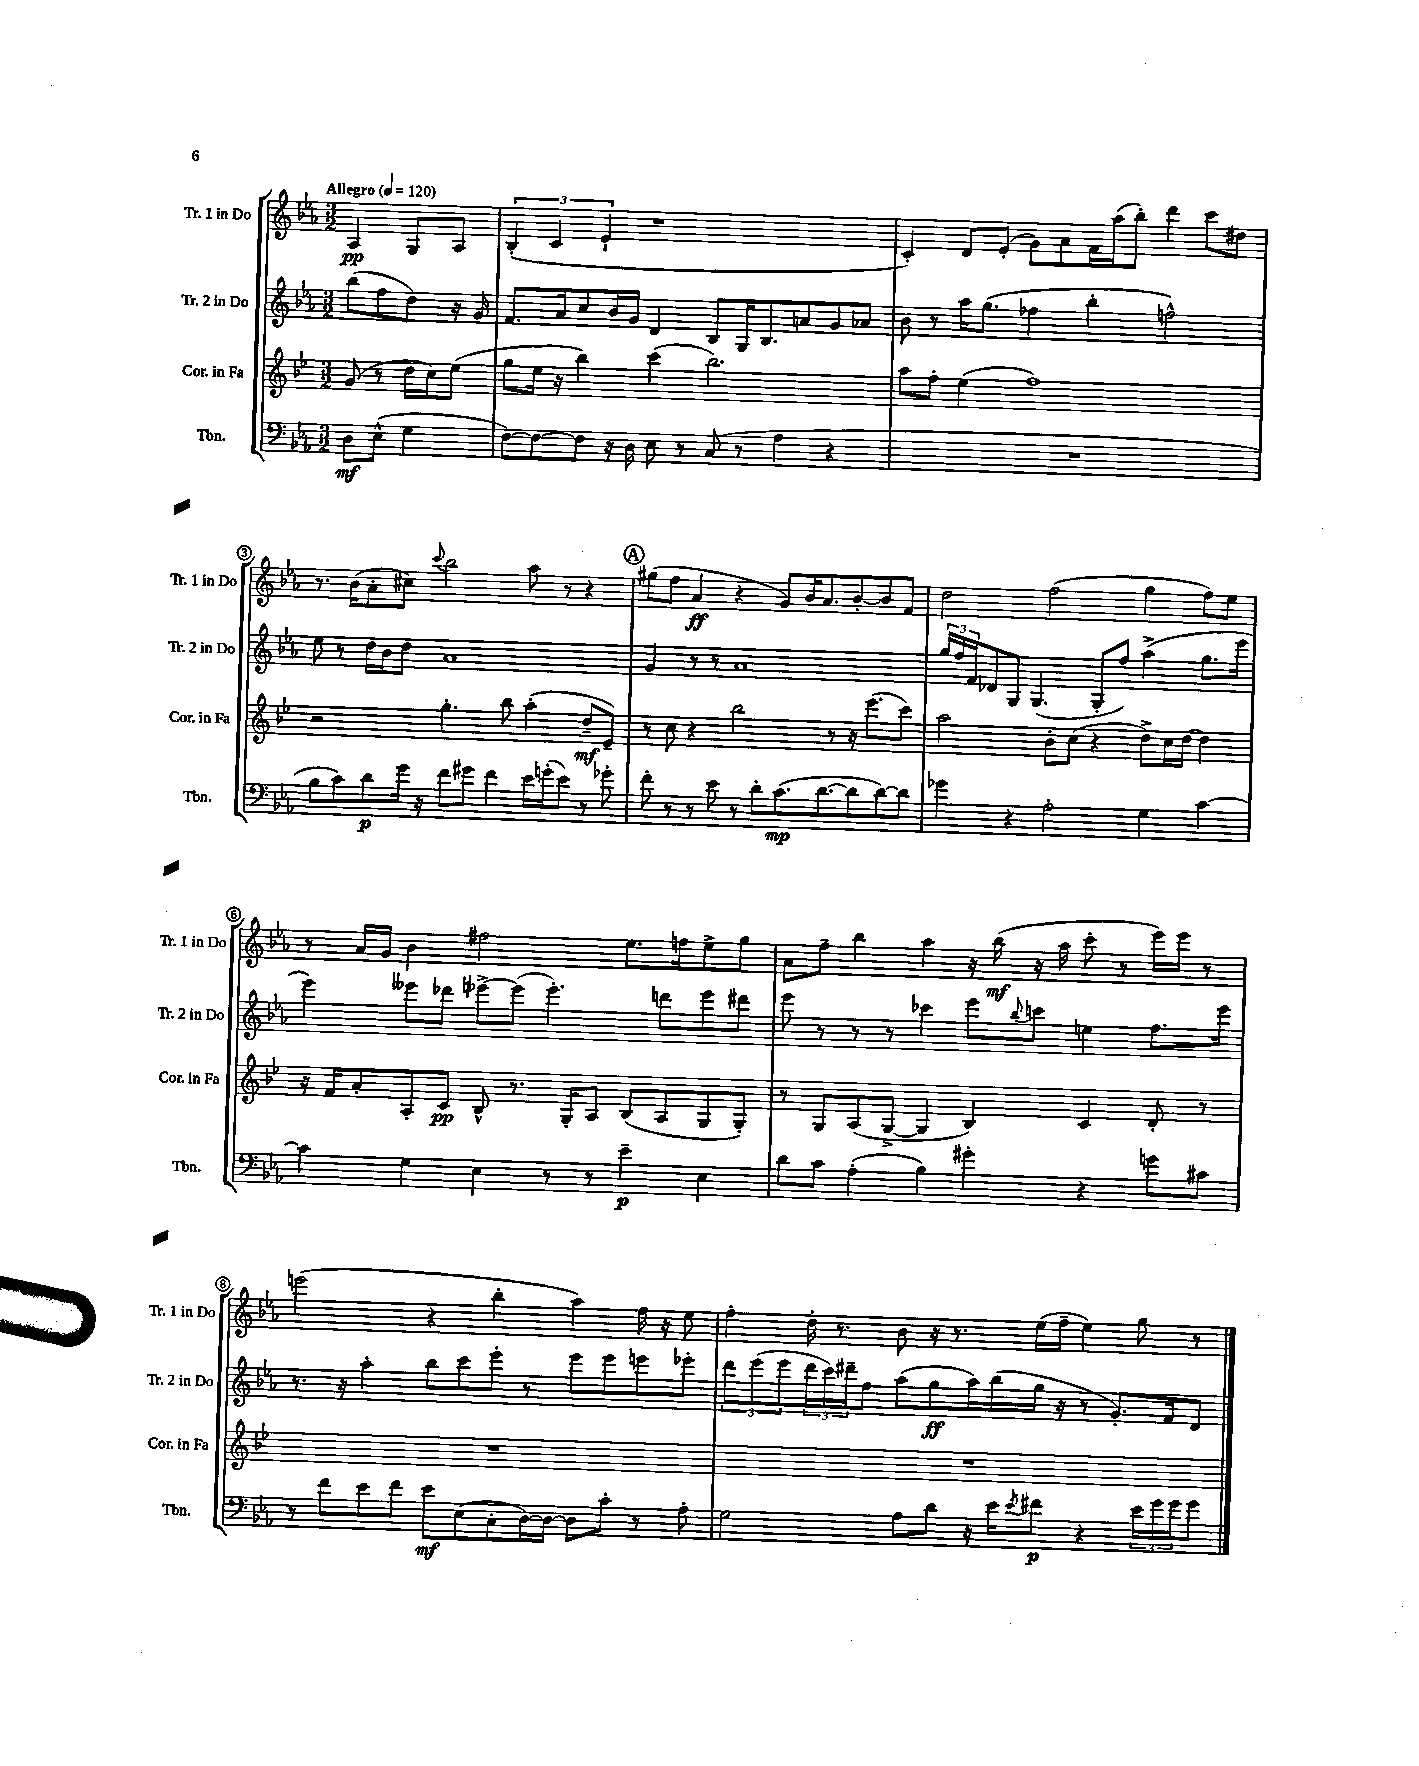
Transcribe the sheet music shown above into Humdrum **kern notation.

**kern	**dynam	**kern	**dynam	**kern	**dynam	**kern	**dynam
*part4	*part4	*part3	*part3	*part2	*part2	*part1	*part1
*staff4	*staff4	*staff3	*staff3	*staff2	*staff2	*staff1	*staff1
*I"Tbn.	*	*I"Cor. in Fa	*	*I"Tr. 2 in Do	*	*I"Tr. 1 in Do	*
*I'Tbn.	*	*I'Cor. in Fa	*	*I'Tr. 2 in Do	*	*I'Tr. 1 in Do	*
*clefF4	*	*clefG2	*	*clefG2	*	*clefG2	*
*k[b-e-a-]	*	*k[b-e-]	*	*k[b-e-a-]	*	*k[b-e-a-]	*
*M3/2	*	*M3/2	*	*M3/2	*	*M3/2	*
*MM120	*	*MM120	*	*MM120	*	*MM120	*
=	=	=	=	=	=	=	=
!	!	!	!	!	!	!LO:TX:a:B:t=Allegro	!
8D\L	mf	(8g/	.	(8bb-\L	.	4A-/	pp
(8E-^^\J	.	8r	.	8ff\	.	.	.
4G\	.	16dd\LL	.	8dd\J)	.	8G/L	.
.	.	16cc\J)	.	.	.	.	.
.	.	(8ee-\J	.	16r	.	8A-/J	.
.	.	.	.	16g/	.	.	.
=1	=1	=1	=1	=1	=1	=1	=1
[8F\L)	.	8gg\L	.	8.f/L	.	(6B-'/	.
8F\_	.	16ee-\Jk	.	.	.	.	.
.	.	.	.	.	.	6c/	.
.	.	16r	.	16a-/k	.	.	.
8F\J]	.	4bb-\)	.	8cc/	.	.	.
.	.	.	.	.	.	6e-`/	.
16r	.	.	.	16b-/L	.	.	.
16D\	.	.	.	16g/JJ	.	.	.
8E-\	.	(4ccc\	.	4d/	.	1r	.
8r	.	.	.	.	.	.	.
(8C/	.	2.bb-\)	.	8B-/L	.	.	.
8r	.	.	.	16G/K	.	.	.
.	.	.	.	8.B-/	.	.	.
4A-\	.	.	.	.	.	.	.
.	.	.	.	8an/	.	.	.
4r	.	.	.	8g/	.	.	.
.	.	.	.	8a-X/J	.	.	.
=2	=2	=2	=2	=2	=2	=2	=2
1.r	.	8aa\L	.	8b-\	.	4c'/)	.
.	.	8ff'\J	.	8r	.	.	.
.	.	(4ee-\	.	16aa-\KL	.	8d/L	.
.	.	.	.	(8.gg\J	.	.	.
.	.	.	.	.	.	(8e-'/J	.
.	.	1ff)	.	4ff-X\	.	8g\L)	.
.	.	.	.	.	.	8a-\	.
.	.	.	.	4bb-'\	.	16f\L	.
.	.	.	.	.	.	(16aa-\J	.
.	.	.	.	.	.	8bb-'\J)	.
.	.	.	.	2ffn^^\)	.	4ddd\	.
.	.	.	.	.	.	8ccc\L	.
.	.	.	.	.	.	8dd#X\J	.
!!LO:LB:g=z
=3	=3	=3	=3	=3	=3	=3	=3
8B-\L	.	2r	.	8ee-\	.	8.r	.
8c\)	.	.	.	8r	.	.	.
.	.	.	.	.	.	(16b-\KL	.
8d\	p	.	.	16dd\LL	.	8a-'\	.
.	.	.	.	16b-\J	.	.	.
16g\Jk	.	.	.	8dd\J	.	8cc#X\J)	.
16r	.	.	.	.	.	.	.
.	.	.	.	.	.	8qqccc/	.
8f\L	.	4.gg'\	.	1a-	.	2bb-\	.
8g#X\J	.	.	.	.	.	.	.
4f\	.	.	.	.	.	.	.
.	.	8bb-\	.	.	.	.	.
16e-\LL	.	(4aa'\	.	.	.	8aa-\	.
(16gn'\J	.	.	.	.	.	.	.
8e-\J)	.	.	.	.	.	8r	.
8r	.	8dd~/L	mf	.	.	4r	.
8g-X'\	.	8e-~/J)	.	.	.	.	.
!!LO:REH:place=s1:t=A
=4	=4	=4	=4	=4	=4	=4	=4
8f'\	.	8r	.	4g/	.	(8gg#X\L	.
8r	.	8cc\	.	.	.	8ff\J	.
8r	.	4r	.	8r	.	4a-/	ff
8e-\	.	.	.	8r	.	.	.
8r	.	2bb-\	.	1a-	.	4r	.
8d'\L	.	.	.	.	.	.	.
(8.c\	mp	.	.	.	.	8g/L)	.
.	.	.	.	.	.	16b-/K	.
[8.d\	.	.	.	.	.	8.a-/	.
.	.	8r	.	.	.	.	.
8d\]	.	16r	.	.	.	[8b-'/	.
.	.	(8.eee-\L	.	.	.	.	.
[8d\)	.	.	.	.	.	8b-/]	.
8d\J]	.	8ccc\J)	.	.	.	8f/J	.
=5	=5	=5	=5	=5	=5	=5	=5
4g-X\	.	2aa\	.	24gg/LL	.	2dd\	.
.	.	.	.	24ff/	.	.	.
.	.	.	.	24f/J	.	.	.
.	.	.	.	8d-X/	.	.	.
4r	.	.	.	8G/J	.	.	.
.	.	.	.	(4.G/	.	.	.
2A-'\	.	8b-'\L	.	.	.	(2ff\	.
.	.	(8cc\J	.	.	.	.	.
.	.	4r	.	8G'/L	.	.	.
.	.	.	.	8ff/J)	.	.	.
4G\	.	8dd^\L)	.	(4aa-^\	.	4gg\	.
.	.	16cc\L	.	.	.	.	.
.	.	[16dd\JJ	.	.	.	.	.
[4c\	.	4dd\]	.	8.gg\L	.	8ff\L)	.
.	.	.	.	.	.	8ee-\J	.
.	.	.	.	16eee-\Jk	.	.	.
!!LO:LB:g=z
=6	=6	=6	=6	=6	=6	=6	=6
4c\]	.	16r	.	4eee-\)	.	8r	.
.	.	16f/KL	.	.	.	.	.
.	.	8a'/	.	.	.	16a-/LL	.
.	.	.	.	.	.	16g/JJ	.
4G\	.	8A'/	.	8eee--X\L	.	4b-\	.
.	.	8c/J	pp	8ddd-X\J	.	.	.
4E-\	.	8B-^^/	.	[8eee-X^\L	.	2ff#X\	.
.	.	8.r	.	(8eee-\J]	.	.	.
8r	.	.	.	4.eee-'\)	.	.	.
.	.	16G'/KL	.	.	.	.	.
8r	.	8A/J	.	.	.	.	.
4e-~\	p	(8B-/L	.	.	.	8.ee-\L	.
.	.	8A/	.	8dddn\L	.	.	.
.	.	.	.	.	.	16ffn\k	.
4E-\	.	8G/	.	8eee-\	.	8ee-^\	.
.	.	8G'/J)	.	8ddd#X\J	.	8gg\J	.
=7	=7	=7	=7	=7	=7	=7	=7
8d\L	.	8r	.	8eee-\	.	8a-\L	.
8c\J	.	8G/L	.	8r	.	8ff~\J	.
(4A-'\	.	(8A/	.	8r	.	4bb-\	.
.	.	[8G^/J	.	8r	.	.	.
4B-\)	.	4G/]	.	4ccc-X\	.	4aa-\	.
4g#X'\	.	4B-/)	.	8eee-\L	.	16r	.
.	.	.	.	.	.	(16bb-\	mf
.	.	.	.	8qqbb-/	.	.	.
.	.	.	.	8cccn\J	.	16r	.
.	.	.	.	.	.	16aa-\	.
4r	.	4c/	.	4een\	.	8ccc'\	.
.	.	.	.	.	.	8r	.
8gn\L	.	8d'/	.	8.ff\L	.	16eee-\LL)	.
.	.	.	.	.	.	16eee-\JJ	.
8c#X\J	.	8r	.	.	.	8r	.
.	.	.	.	16eee-\Jk	.	.	.
!!LO:LB:g=z
=8	=8	=8	=8	=8	=8	=8	=8
8r	.	1.r	.	8.r	.	(2eeen\	.
8f\L	.	.	.	.	.	.	.
.	.	.	.	16r	.	.	.
8e-\	.	.	.	4aa-'\	.	.	.
8f\J	.	.	.	.	.	.	.
8e-\L	mf	.	.	8bb-\L	.	4r	.
(8E-\	.	.	.	8ccc\	.	.	.
8C'\	.	.	.	8eee-'\J	.	4bb-'\	.
[16D\L)	.	.	.	8r	.	.	.
16D\JJ_	.	.	.	.	.	.	.
8D\L]	.	.	.	8eee-\L	.	4aa-\)	.
8c'\J	.	.	.	8eee-\	.	.	.
8r	.	.	.	8eeen\	.	16ff\	.
.	.	.	.	.	.	16r	.
8A-'\	.	.	.	8eee-X'\J	.	8ee-\	.
=9	=9	=9	=9	=9	=9	=9	=9
2G\	.	1.r	.	12ddd\L	.	4ff'\	.
.	.	.	.	(12eee-\	.	.	.
.	.	.	.	12eee-\	.	.	.
.	.	.	.	24ddd\L	.	16dd'\	.
.	.	.	.	24ccc\)	.	.	.
.	.	.	.	.	.	8.r	.
.	.	.	.	24ddd#X~\J	.	.	.
.	.	.	.	8ff\J	.	.	.
8A-\L	.	.	.	(8aa-\L	.	8b-\	.
8d\J	.	.	.	8gg\	ff	16r	.
.	.	.	.	.	.	8.r	.
16r	.	.	.	16aa-\L)	.	.	.
16e-\KL	.	.	.	(16bb-\	.	.	.
8qe-/	.	.	.	.	.	.	.
8f#X\J	p	.	.	16gg\JJ	.	(16ee-\LL	.
.	.	.	.	16r	.	16ff~\JJ	.
4r	.	.	.	8r	.	4ee-\)	.
.	.	.	.	8.g'/L)	.	.	.
24e-\LL	.	.	.	.	.	8gg\	.
24g\	.	.	.	.	.	.	.
.	.	.	.	16f/k	.	.	.
24g\J	.	.	.	.	.	.	.
8g\J	.	.	.	8d/J	.	8r	.
==	==	==	==	==	==	==	==
*-	*-	*-	*-	*-	*-	*-	*-
